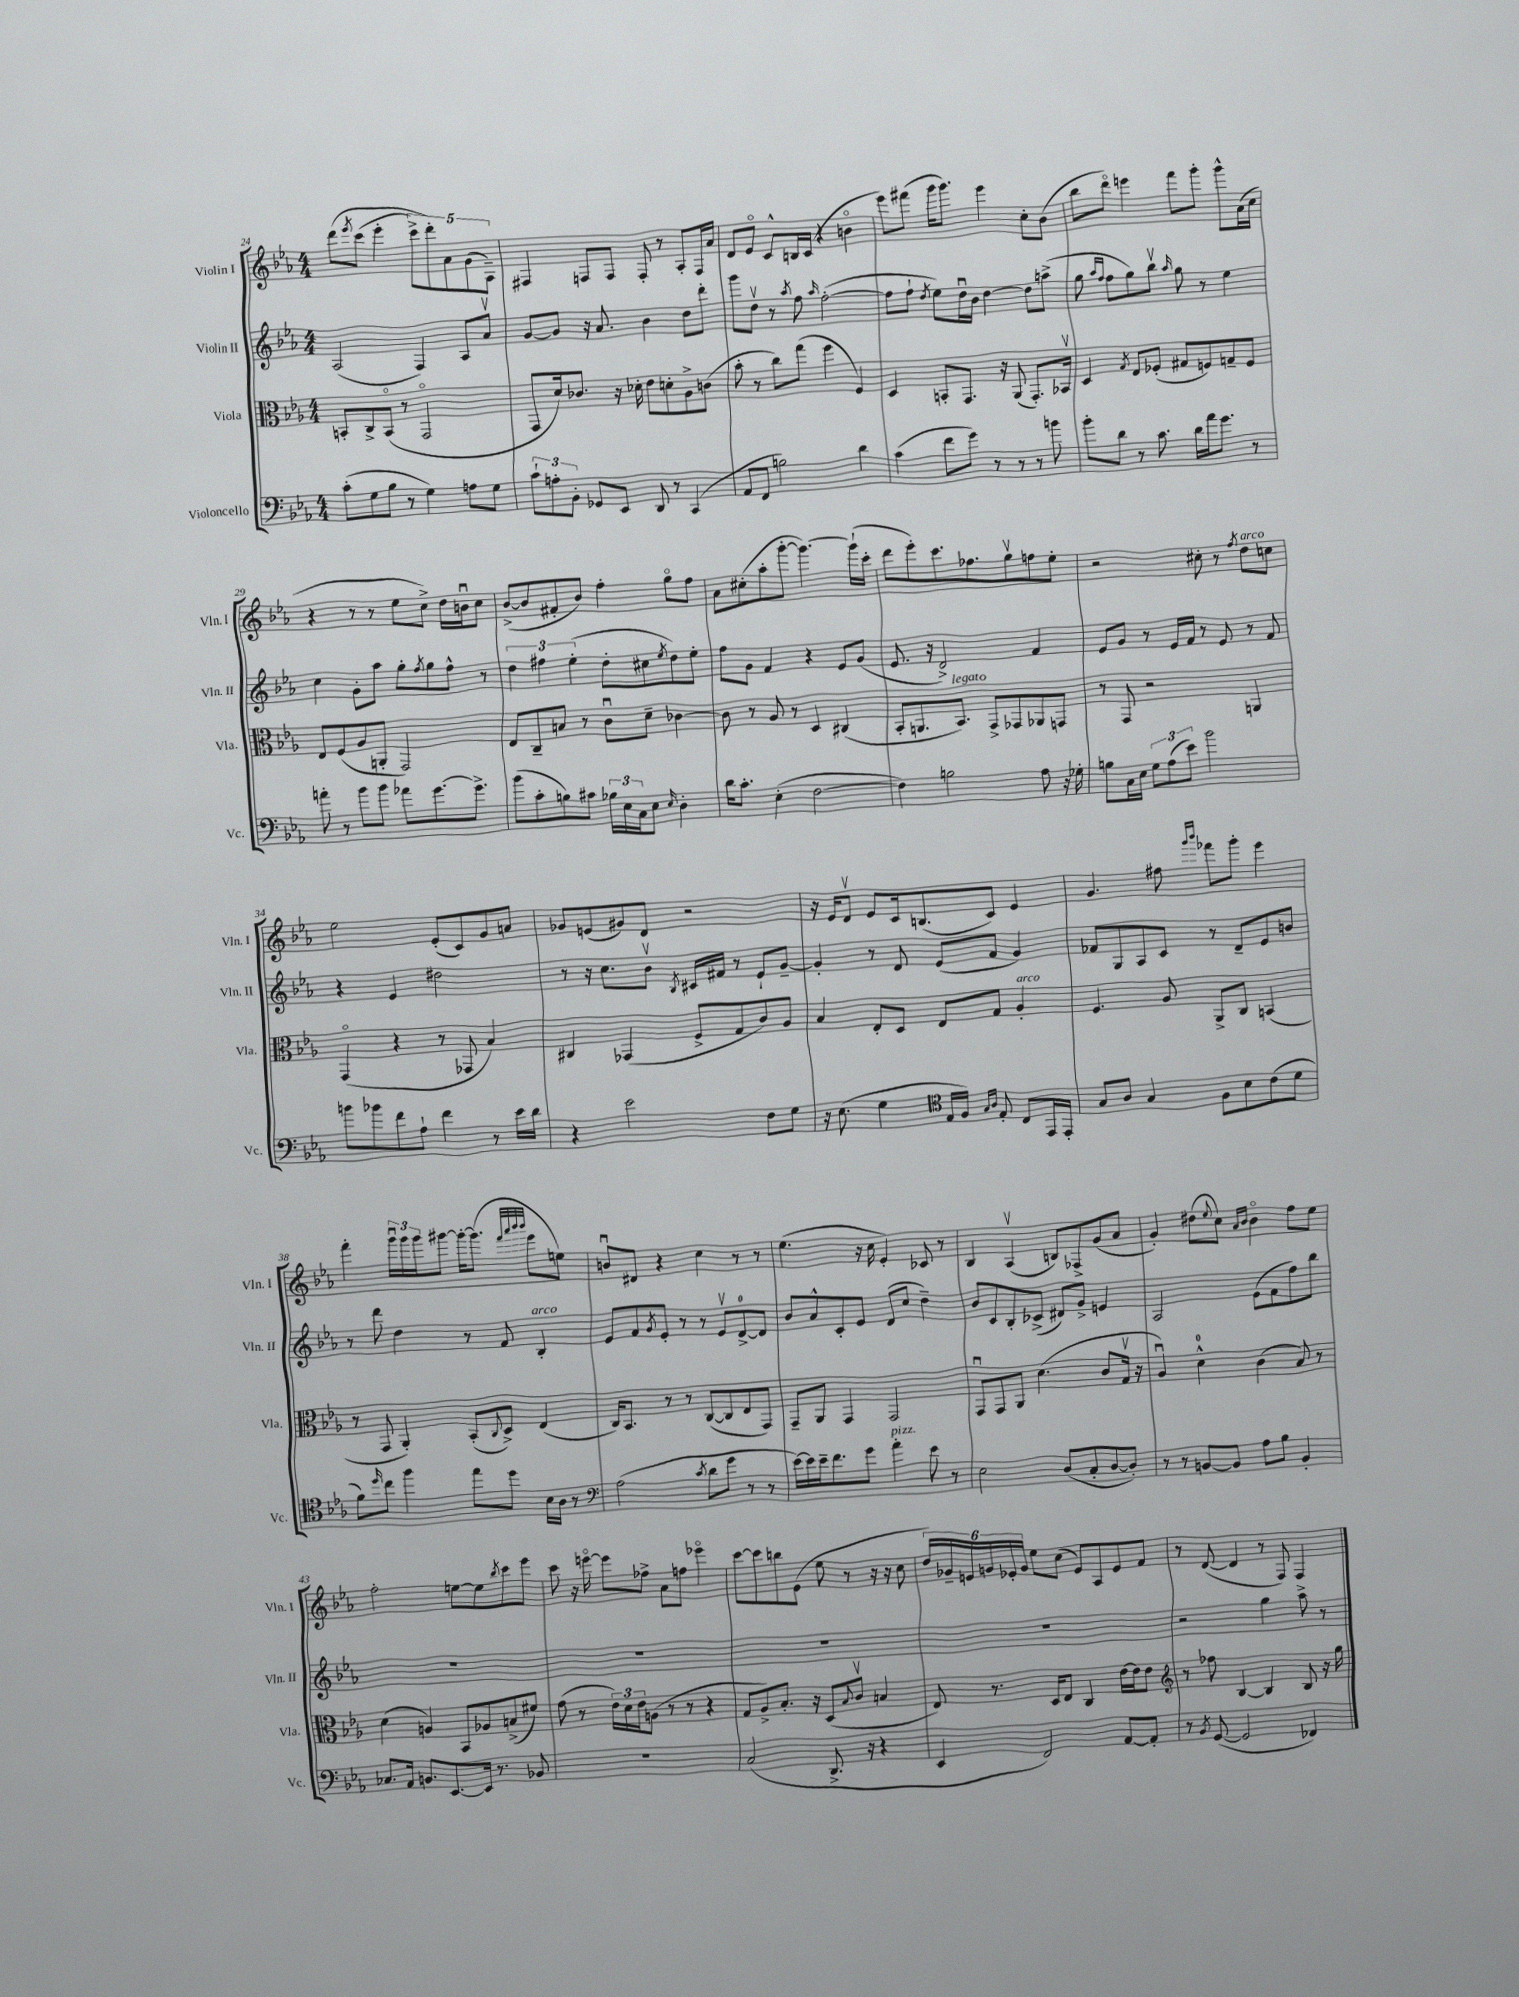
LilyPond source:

<<
\new StaffGroup <<
\new Staff = "s0" \with { instrumentName = "Violin I" shortInstrumentName = "Vln. I" } {
    \clef treble \key ees \major \numericTimeSignature \time 4/4
    d'''8\( \acciaccatura { ees'''8 } c'''8( ees'''4-. \tuplet 5/4 { c'''8->) d'''8-.\) aes'8 g'8( aes8--) } |
    fis4 f8 f8 f8-. r8 aes8-. f16 aes'16 |
    d'8 ees'8\flageolet c'8-^ b16 c'16( r4 b'4\flageolet |
    ees'''8) fis'''8( g'''16 g'''8.) ees'''4 c''8-. bes'8( |
    bes''8 d'''8\flageolet) e'''4 f'''8 g'''8-. g'''8-^ aes'16( c''16 |
    r4 r8 r8 ees''8 c''8->) d''16 b'16\downbow c''8 |
    bes'8~->( bes'8 fis'8-. bes'8) f''4-. g''8\flageolet f''8 |
    aes'8 cis''8-.( aes''8-. g'''8~-. g'''4.~) g'''16-!( c'''16-. |
    d'''8 ees'''8-.) c'''8. fes''8. g''8\upbow f''8 ees''8-. |
    r2 cis''8-. r8 \acciaccatura { f''8 } d''8^\markup { \italic "arco" } c''8 |
    ees''2 ees'8-.( c'8) g'8 a'8 |
    ges'8 e'8( gis'8) d'8 r2 |
    r16 ees'16 d'8\upbow ees'8 c'16 b8.( c'8) ees'4 |
    g'4. fis''8 \grace { g'''16 bes'''16 } fes'''8 g'''8-. ees'''4 |
    f'''4-. \tuplet 3/2 { g'''16\downbow g'''16 g'''16 } gis'''8~ gis'''16~-. gis'''8.( \grace { f'''32 aes'''32 bes'''32 bes'''32 } ees'''8 e''8) |
    b'8\downbow dis'8 r4 c''4 r8 r8 |
    ees''4.( r16 c''16 ees'4-.) ces'8 r8 |
    bes4 aes4\upbow( b8) fes8-> g'8( aes'8 |
    g'4-.) dis''8( \appoggiatura { ees''8 } c''8) \grace { aes'16 bes'16 } bes'4\flageolet f''8 ees''8 |
    f''2-. e''8~ e''8 \acciaccatura { bes''8 } c'''8 ees'''8 |
    c'''8 r16 e'''16~\flageolet e'''8 fes''8-> aes'8 f''8 ees'''4\flageolet |
    c'''8~ c'''8 b''8 ees'8( ees''8 r8 r16 r16 c''8 |
    \tuplet 6/4 { d''16) ges'16-- e'16 g'16 ees'16-. g'16 } ees''8 c''8( ees'8) aes8 ees'8 f'8 |
    r8 d'8~( d'4 r8 f8) f4 \bar "|." |
}
\new Staff = "s1" \with { instrumentName = "Violin II" shortInstrumentName = "Vln. II" } {
    \clef treble \key ees \major \numericTimeSignature \time 4/4
    aes2( f4) aes8 aes'8\upbow |
    g'8~ g'8 r16 aes'8. bes'4 d''8 d'''8-. |
    g'''8 d''8\upbow r8 \acciaccatura { aes''8 } f''8 \grace { aes''16 } f''2~-.( |
    f''8 f''8-! \acciaccatura { d''8 } ees''8) d''16\downbow bes'16 d''4~ d''8 a''8->( |
    g''8 \grace { aes''16 f''16 } f''8 g''8) bes''8\upbow \grace { aes''16 } g''8 r8 ees''4 |
    c''4 g'8-. aes''8 g''8-. \acciaccatura { f''8 } g''8 f''8-^ r8 |
    \tuplet 3/2 { d''4 fis''4 ees''4-.( } d''8-. cis''8 \acciaccatura { ees''8 } d''8) ees''8-. |
    f''8 g'8 f'4 r4 ees'8 g'8( |
    ees'8. r16 d'2->) f'4 |
    ees'8 g'8 r8 ees'16 f'16 r8 ees'8 r8 f'8 |
    r4 ees'4 dis''2 |
    r8 r16 c''8. bes'8\upbow \acciaccatura { bes8 } cis'16 fis'16 r8 ees'8-! g'8~-- |
    g'4-. r8 d'8 ees'8( f'8 g'4) |
    fes'8 g8 aes8 c'8 r8 d'8-- ees'8 b'8 |
    r8 d'''8 d''4 r8 f'8 bes4-.^\markup { \italic "arco" } |
    ees'8 f'8 \acciaccatura { g'8 } ees'8-. r8 r8 ees'8\upbow d'8-0~-> d'8 |
    bes'8 aes'8-^ c'8-. ees'8 d'8( c''8 d''4--) |
    bes'8 c'8 bes8-. ces'8->( dis'8) g'8-> e'4 |
    aes2 ees'8( f'8 f''8) bes''8 |
    R1 |
    R1 |
    R1 |
    R1 |
    r2 g''4 aes''8-> r8 \bar "|." |
}
\new Staff = "s2" \with { instrumentName = "Viola" shortInstrumentName = "Vla." } {
    \clef alto \key ees \major \numericTimeSignature \time 4/4
    b,8-. c8-> b,8\flageolet( r8 g,2\flageolet |
    g,8 d'16) ces'8. r16 des'16-. ees'8 d'8-. aes8-> c'8( |
    bes'8-. r8 c''8) g''8( f''4 f4) |
    d4 b,8-. g,8. r16 aes,8( g,8.-.) bes,16\upbow |
    d4 \acciaccatura { g8 } ees8 fes8-.( gis8 f8) g8-- f8 |
    ees8 f8( aes8 a,8-. g,2) |
    ees8 c8-- b8 r8 c'8\downbow d'8-- ces'4~ |
    ces'8 r8 aes8 r8 d4 cis4( |
    bes,8-. a,8. bes,8.^\markup { \italic "legato" }) g,8-> ges,8 aes,8 g,8 |
    r8 g,8 r2 a,4 |
    g,4\flageolet( r4 r8 ges,8 bes4) |
    cis4 ges,4( f8-> g8 c'8) aes8 |
    bes4 ees8-. d8 ees8 g8 aes4-.^\markup { \italic "arco" } |
    f4. aes8 aes,8-> c8 b,4( |
    r8 g,8 aes,4-.) bes,8-.( \appoggiatura { c8 } d8->) ees4( |
    c16) bes,8. r8 r8 c8~( c8 ees8 g,8) |
    g,8-- aes,8 g,4 g,2 |
    g,8\downbow g,8 aes,8 d'4.( c'8 g16\upbow r16 |
    aes4\downbow) d'4-0-^ c'4( bes8) r8 |
    d'4( a4) bes,8 aes8 b8->( fis'8) |
    g'8( r8 \tuplet 3/2 { ees'16) d'16 ees'16 } a8( r8 r8 r4 |
    g8 aes8->) bes8.-. r16 d8( \appoggiatura { bes8 } c'8\upbow b4 |
    ees8) r8. d16 ees8 c4 ees'16~ ees'16 ees'8 |
    \clef treble r8 fes''8 bes4~ bes4 bes8 r16 g''16 \bar "|." |
}
\new Staff = "s3" \with { instrumentName = "Violoncello" shortInstrumentName = "Vc." } {
    \clef bass \key ees \major \numericTimeSignature \time 4/4
    c'8-.( g8 bes8 r8 g4) a8 g8 |
    \tuplet 3/2 { c'8-! a8-. bes,8-. } ges,8 ees,8 d,8 r8 c,4( |
    aes,8 f,8 b2) d'4 |
    c'4( f'8 g'8) r8 r8 r8 b'8 |
    bes'8-. d'8 r8 c'8. d'16 aes'16 g'8. r8 |
    a'8-. r8 bes'8 bes'8 aes'8 g'8.~ g'8.-> |
    bes'8( c'8-. b8) cis'8 \tuplet 3/2 { bes16 ees16 c16 } ees8 \grace { ees16 } d4-. |
    d'16 c'8.-. ees4-.( f2~ |
    f4) b2 aes8 r16 ges16-. |
    b8 c16 ees16 \tuplet 3/2 { g8 aes8( ees'8) } bes'2 |
    b'8 bes'8 f'8 aes8-! f'4 r8 ees'16 d'16 |
    r4 ees'2 f8 g8 |
    r16 ees8.( g4 \clef tenor ees16 f16) \grace { g16 aes16 } ees8-. c8 ees,16 ees,16-. |
    g8 aes8 g4 f8 bes8 c'8( d'8 |
    f'8) \grace { d''16 } c''8 f''4 ees''8 d''8 bes16 aes16 r8 |
    \clef bass aes2( \acciaccatura { c'8 } d'8 g'8 r8 r8 |
    ees'16~) ees'16 ees'16-- f'8. g'8 aes'4-.^\markup { \italic "pizz." } ees'8 r8 |
    ees2 d8( c8-. d8~ d8-.) |
    r8 r8 b,8~ b,8 aes8 bes8 b,4-. |
    ces8. aes,16 b,8. ees,8.~ ees,16 r8. bes,8 |
    R1 |
    c2( d,8.-> r16 r4 |
    ees,4 f,2) aes,8~ aes,8-. |
    r8 \acciaccatura { bes,8 } g,8~( g,2 fes,4) \bar "|." |
}
>>
>>
\layout { \context { \Score currentBarNumber = #24 } }
